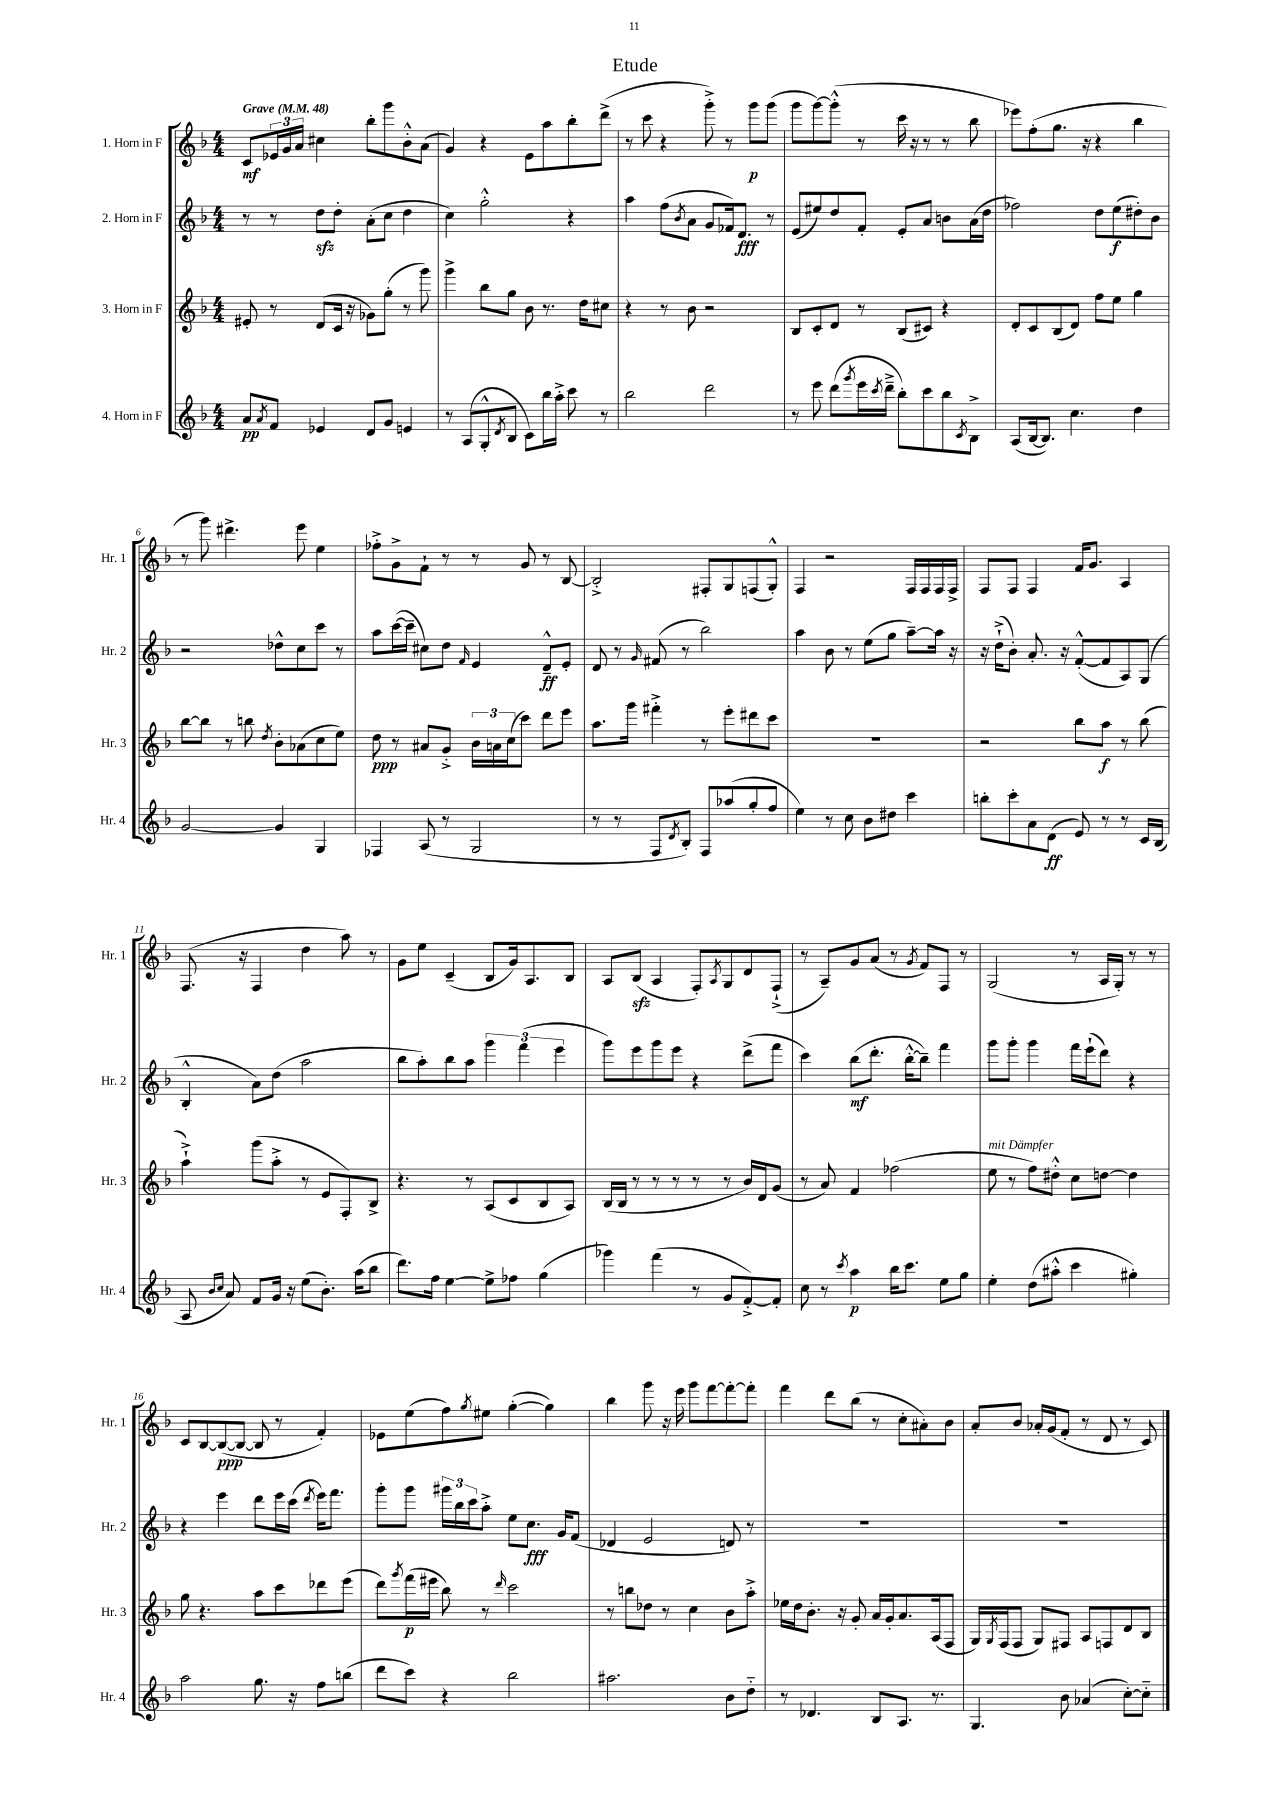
\header { title = "Etude" }
<<
\new StaffGroup <<
\new Staff = "s0" \with { instrumentName = "1. Horn in F" shortInstrumentName = "Hr. 1" } {
    \clef treble \key f \major \numericTimeSignature \time 4/4 \tempo "Grave" 4 = 48
    c'8\mf \tuplet 3/2 { ees'16 g'16 a'16 } cis''4 bes''8-. g'''8 bes'8-.-^ a'8( |
    g'4) r4 e'8 a''8 bes''8-. d'''8->( |
    r8 c'''8 r4 g'''8-.->) r8 g'''8\p g'''8( |
    g'''8 g'''8~) g'''8-.-^( r8 c'''16 r16 r8 r8 bes''8 |
    ees'''8) f''8-.( g''8. r16 r4 bes''4 |
    r8 g'''8) dis'''4.-> e'''8 e''4 |
    fes''8-.-> g'8-> f'8-! r8 r8 g'8 r8 bes8~ |
    bes2-.-> fis8-. g8 f8( g8-.-^) |
    f4 r2 f16 f16 f16 f16-> |
    f8 f8 f4 f'16 g'8. a4 |
    f8.( r16 f4 d''4 a''8) r8 |
    g'8 e''8 c'4--( bes8 g'16) a8. bes8 |
    a8 bes8\sfz( a4 f8-.) \acciaccatura { a8 } g8 d'8 f8-!->( |
    r8 a8--) g'8 a'8( r8 \acciaccatura { g'8 } f'8) f8 r8 |
    g2( r8 a16 g16-.) r8 r8 |
    c'8 bes8~ bes8~\ppp( bes8~ bes8 r8 f'4-.) |
    ees'8 e''8( f''8) \acciaccatura { g''8 } eis''8 g''4~-.( g''4) |
    bes''4 g'''8 r16 e'''16 g'''8 f'''8~ f'''8~-. f'''8-. |
    f'''4 d'''8 bes''8( r8 c''8-. ais'8-.) bes'8 |
    a'8-. bes'8 aes'16-. g'16( f'8-. r8 d'8 r8 c'8) \bar "|." |
}
\new Staff = "s1" \with { instrumentName = "2. Horn in F" shortInstrumentName = "Hr. 2" } {
    \clef treble \key f \major \numericTimeSignature \time 4/4
    r8 r8 d''8\sfz d''8-. a'8-.( c''8 d''4 |
    c''4) g''2-.-^ r4 |
    a''4 f''8( \acciaccatura { bes'8 } a'8 g'8 fes'16) d'8.\fff r8 |
    e'8( eis''8) d''8 f'8-. e'8-. a'8 b'8 a'16( d''16 |
    fes''2) d''8 e''8\f( dis''8-.) bes'8 |
    r2 des''8-^ c''8 c'''8 r8 |
    a''8 c'''16~( c'''16-- cis''8) d''8 \grace { f'16 } e'4 d'8---^\ff e'8-. |
    d'8 r8 \grace { g'16 } fis'8( r8 bes''2) |
    a''4 bes'8 r8 e''8( g''8 a''8~--) a''16 r16 |
    r16 d''16-!->( bes'8-.) a'8.-. r16 f'8~-.-^( f'8 a8) g8( |
    bes4-.-^ a'8) d''8( a''2 |
    bes''8 a''8-.) bes''8 a''8 \tuplet 3/2 { g'''4 f'''4( e'''4 } |
    g'''8) e'''8 g'''8 e'''8 r4 d'''8->( f'''8 |
    c'''4) bes''8\mf( d'''8.-. bes''16~-.-^ bes''8--) f'''4 |
    g'''8 g'''8-. g'''4 f'''16 e'''16-!( d'''8) r4 |
    r4 e'''4 d'''8 e'''16 c'''16( \acciaccatura { d'''8 } e'''16) f'''8. |
    g'''8-. g'''8 \tuplet 3/2 { gis'''16 bes''16 c'''16 } a''8-.-> e''8 c''8.\fff g'16 f'8( |
    des'4 e'2 d'8) r8 |
    R1 |
    R1 \bar "|." |
}
\new Staff = "s2" \with { instrumentName = "3. Horn in F" shortInstrumentName = "Hr. 3" } {
    \clef treble \key f \major \numericTimeSignature \time 4/4
    eis'8-. r8 d'8( c'16 r16 ges'8) g''8-.( r8 g'''8) |
    g'''4-> bes''8 g''8 bes'8 r8. d''16 cis''8 |
    r4 r8 bes'8 r2 |
    bes8 c'8-. d'8 r8 bes8( cis'8) r4 |
    d'8-. c'8 bes8( d'8) f''8 e''8 g''4 |
    bes''8~ bes''8 r8 b''8 \acciaccatura { d''8 } bes'8-. aes'8( c''8 e''8) |
    d''8\ppp r8 ais'8 g'8-.-> \tuplet 3/2 { bes'16 a'16 c''16( } c'''8) d'''8 e'''8 |
    a''8. g'''16 fis'''4-.-> r8 e'''8-. dis'''8 c'''8 |
    R1 |
    r2 bes''8 a''8\f r8 bes''8( |
    a''4-!->) g'''8( a''8-.-> r8 e'8 f8-.) bes8-> |
    r4. r8 a8( c'8 bes8 a8) |
    bes16( bes16 r8 r8 r8 r8 r8 bes'16) d'16 g'8( |
    r8 a'8) f'4 fes''2( |
    e''8^\markup { \italic "mit Dämpfer" } r8 f''8) dis''8-.-^ c''8 d''8~ d''4 |
    g''8 r4. a''8 c'''8 des'''8 e'''8( |
    d'''8) \acciaccatura { g'''8 } f'''16\p( eis'''16 bes''8) r8 \grace { d'''16 } c'''2 |
    r8 b''8 des''8 r8 c''4 bes'8 a''8-.-> |
    ees''16 d''16 bes'8.-. r16 g'8-. a'16 g'16-. a'8. a16( f8 |
    g16) \acciaccatura { g8 } f16( f8 g8) fis8 a8 f8 d'8 bes8 \bar "|." |
}
\new Staff = "s3" \with { instrumentName = "4. Horn in F" shortInstrumentName = "Hr. 4" } {
    \clef treble \key f \major \numericTimeSignature \time 4/4
    a'8\pp \acciaccatura { a'8 } f'8 ees'4 d'8 g'8 e'4 |
    r8 a8( g8-.-^ \acciaccatura { d'8 } bes8 c'8) bes''16 a''16-.-> c'''8 r8 |
    bes''2 d'''2 |
    r8 e'''8 d'''8( \acciaccatura { g'''8 } e'''16 \acciaccatura { c'''8 } d'''16---> bes''8-.) c'''8 bes''8 \acciaccatura { c'8 } bes8-> |
    a8( bes16~ bes8.) c''4. d''4 |
    g'2~ g'4 g4 |
    fes4 a8( r8 g2 |
    r8 r8 f8 \acciaccatura { d'8 } bes8-.) f8 aes''8( g''8-. f''8 |
    e''4) r8 c''8 bes'8 dis''8 c'''4 |
    b''8-. c'''8-. a'8 d'8\ff( e'8) r8 r8 c'16 bes16( |
    a8 \grace { bes'16 c''16 } a'8) f'8 g'16 r16 e''8( bes'8.-.) a''16( bes''8 |
    d'''8.) f''16 e''4~ e''8-> fes''8 g''4( |
    ges'''4) f'''4( r8 g'8 f'8~-.->) f'8-. |
    c''8 r8 \acciaccatura { c'''8 } a''4\p bes''16 c'''8. e''8 g''8 |
    e''4-. d''8( ais''8-.-^ c'''4 gis''4-.) |
    a''2 g''8. r16 f''8 b''8( |
    d'''8 c'''8) r4 bes''2 |
    ais''2. bes'8 d''8-_ |
    r8 des'4. bes8 a8. r8. |
    g4. bes'8 aes'4( c''8~-.) c''8-_ \bar "|." |
}
>>
>>
